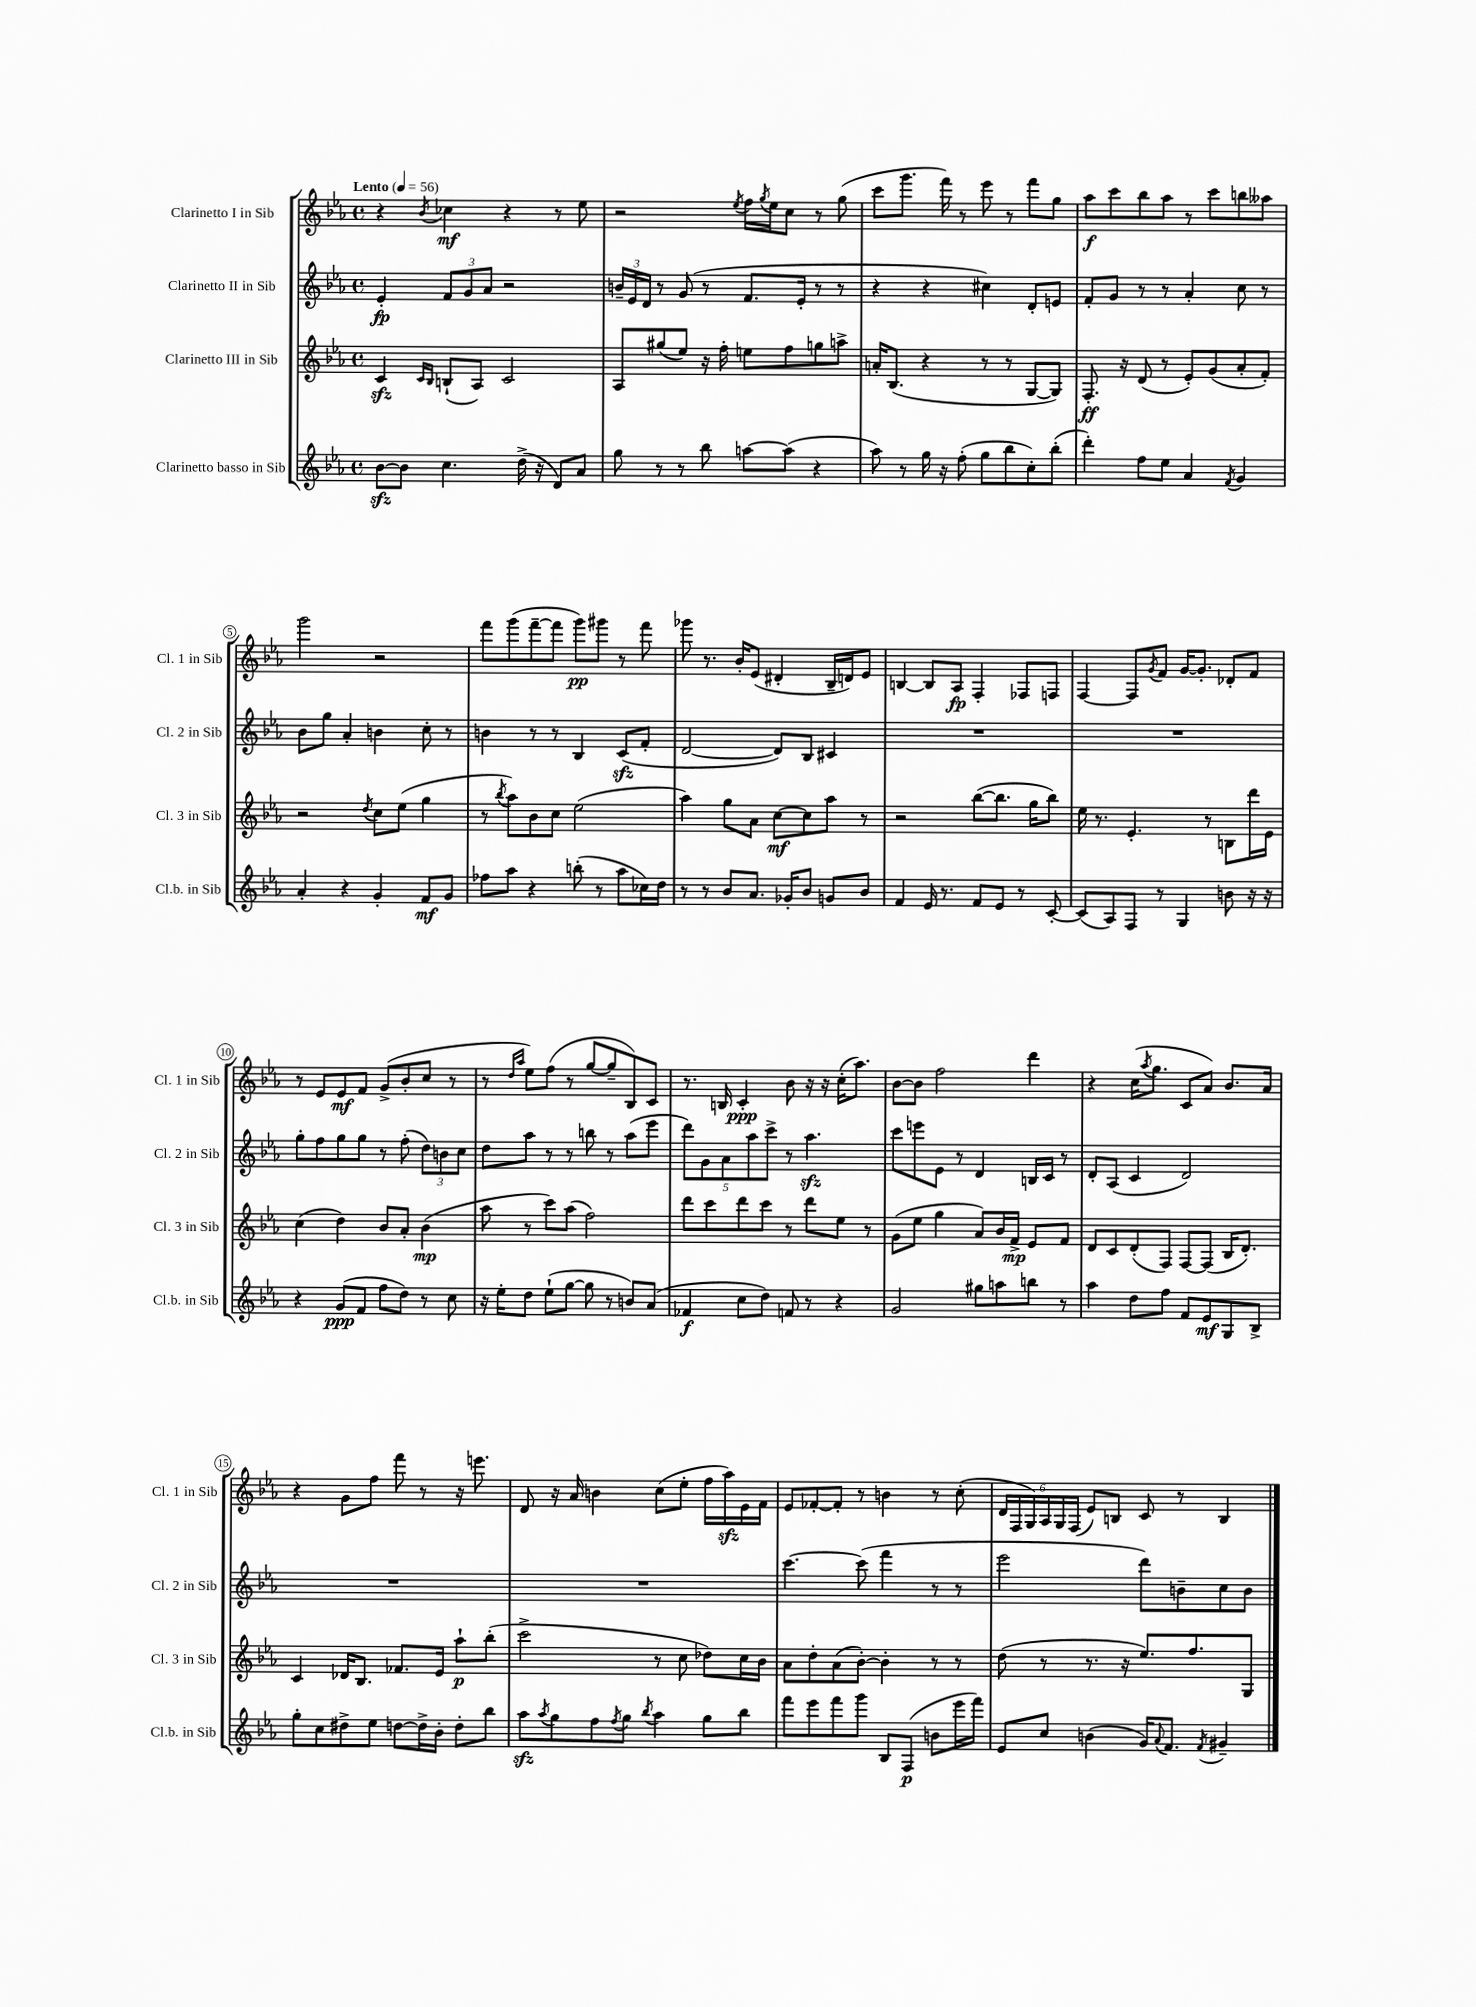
<<
\new StaffGroup <<
\new Staff = "s0" \with { instrumentName = "Clarinetto I in Sib" shortInstrumentName = "Cl. 1 in Sib" } {
    \clef treble \key ees \major \defaultTimeSignature \time 4/4 \tempo "Lento" 4 = 56
    r4 \acciaccatura { bes'8 } ces''4\mf r4 r8 ees''8 |
    r2 \acciaccatura { ees''8 } f''16 \acciaccatura { g''8 } ees''16 c''8 r8 g''8( |
    c'''8 g'''8. f'''16) r8 ees'''8 r8 f'''8 g''8 |
    aes''8\f c'''8 bes''8 aes''8 r8 c'''8 b''8 aeses''8 |
    g'''2 r2 |
    f'''8 g'''8( f'''8~-- f'''8 g'''8\pp) gis'''8 r8 f'''8 |
    ges'''8 r8. bes'16-. ees'8( dis'4-. bes16-- d'16) ees'8 |
    b4~ b8 aes8\fp f4-. fes8 f8 |
    f4~ f8 \acciaccatura { g'8 } f'8 g'16~ g'8.-. des'8-. f'8 |
    r8 ees'8 ees'8\mf f'8 g'8->( bes'8-. c''8 r8 |
    r8 \grace { d''16 aes''16 } ees''8) f''8( r8 g''8~ g''8-- bes8) c'8 |
    r8. b16 c'4-.\ppp bes'8 r16 r16 c''16-.( aes''8.) |
    bes'8~ bes'8 f''2 d'''4 |
    r4 c''16( \acciaccatura { aes''8 } g''8. c'8 aes'8) bes'8. aes'16 |
    r4 g'8 f''8 f'''8 r8 r16 e'''8. |
    d'8 r16 aes'16 b'4 c''8( ees''8-. f''16 aes''16\sfz) ees'16 f'16 |
    ees'8 fes'8~-. fes'8-. r8 b'4 r8 c''8-.( |
    \tuplet 6/4 { d'16 f16 g16) aes16 g16 f16( } ees'8) b8 c'8 r8 b4 \bar "|." |
}
\new Staff = "s1" \with { instrumentName = "Clarinetto II in Sib" shortInstrumentName = "Cl. 2 in Sib" } {
    \clef treble \key ees \major \defaultTimeSignature \time 4/4
    ees'4-.\fp \tuplet 3/2 { f'8 g'8 aes'8 } r2 |
    \tuplet 3/2 { b'16-- ees'16 d'16 } r8 g'8( r8 f'8. ees'16-. r8 r8 |
    r4 r4 cis''4) d'8-. e'8 |
    f'8-. g'8 r8 r8 aes'4-. c''8 r8 |
    bes'8 g''8 aes'4-. b'4 c''8-. r8 |
    b'4 r8 r8 bes4 c'8\sfz( f'8-. |
    d'2~ d'8) bes8 cis'4 |
    R1 |
    R1 |
    g''8-. f''8 g''8 g''8 r8 f''8-.( \tuplet 3/2 { d''8) b'8 c''8 } |
    d''8 aes''8 r8 r8 b''8 r8 aes''8( ees'''8 |
    \tuplet 5/4 { d'''8) g'8 aes'8 aes''8 c'''8-> } r8 aes''4.\sfz |
    c'''8 e'''8 ees'8 r8 d'4 b16 c'16 r8 |
    d'8-. aes8( c'4 d'2) |
    R1 |
    R1 |
    c'''4.~ c'''8( f'''4 r8 r8 |
    ees'''2 d'''8) b'8-- c''8 b'8 \bar "|." |
}
\new Staff = "s2" \with { instrumentName = "Clarinetto III in Sib" shortInstrumentName = "Cl. 3 in Sib" } {
    \clef treble \key ees \major \defaultTimeSignature \time 4/4
    c'4\sfz \grace { c'16 bes16 } b8-!( aes8) c'2 |
    aes8 gis''8( ees''8) r16 f''16-. e''8 f''8 g''8 a''8-> |
    a'16-. bes8.( r4 r8 r8 g8~ g8) |
    f8.-.\ff r16 d'8( r8 ees'8-.) g'8( aes'8-. f'8-.) |
    r2 \acciaccatura { d''8 } c''8 ees''8( g''4 |
    r8 \acciaccatura { bes''8 } aes''8) bes'8 c''8 ees''2( |
    aes''4) g''8 aes'8 c''8~\mf c''8 aes''8 r8 |
    r2 bes''8~( bes''8. g''16 bes''8) |
    ees''16 r8. ees'4.-. r8 b8 d'''16 ees'16 |
    c''4( d''4) bes'8 aes'8-. bes'4\mp( |
    aes''8 r8 c'''8) aes''8( f''2) |
    d'''8 c'''8 d'''8 c'''8 r8 d'''8 ees''8 r8 |
    g'8( ees''8 g''4 aes'8) bes'16 f'16->\mp ees'8 f'8 |
    d'8 c'8 d'8-.( f8) f8~ f8( bes16 d'8.-.) |
    c'4 des'16 bes8. fes'8. ees'16 aes''8-!\p bes''8-.( |
    c'''2-> r8 c''8 des''8) c''16 bes'16 |
    aes'8 d''8-. aes'8( bes'8~-.) bes'4-. r8 r8 |
    d''8( r8 r8. r16 ees''8.) f''8. g8 \bar "|." |
}
\new Staff = "s3" \with { instrumentName = "Clarinetto basso in Sib" shortInstrumentName = "Cl.b. in Sib" } {
    \clef treble \key ees \major \defaultTimeSignature \time 4/4
    bes'8~\sfz bes'8 c''4. d''16->( r16 d'8) aes'8 |
    g''8 r8 r8 bes''8 a''8~ a''8( r4 |
    aes''8) r8 g''16 r16 f''8-.( g''8 bes''8 c''8-.) bes''8-.( |
    d'''4-.) f''8 ees''8 aes'4 \acciaccatura { f'8 } g'4 |
    aes'4-. r4 g'4-. f'8\mf g'8 |
    fes''8 aes''8 r4 b''8-.( r8 aes''8 ces''16) d''16 |
    r8 r8 bes'8 aes'8. ges'16-. bes'8 g'8 bes'8 |
    f'4 ees'16 r8. f'8 ees'8 r8 c'8~-. |
    c'8( aes8) f8 r8 g4 b'8 r16 r16 |
    r4 g'8\ppp( f'8 f''8 d''8) r8 c''8 |
    r16 ees''16-. d''8 ees''8-!( g''8~ g''8 r8 b'8) aes'8( |
    fes'4\f c''8 d''8) f'8 r8 r4 |
    g'2 gis''8 a''8 b''8 r8 |
    aes''4 d''8 f''8 f'8 ees'8\mf g8 bes8-> |
    g''8-. c''8 dis''8-> ees''8 d''8~ d''16-> bes'16-. d''8-. bes''8 |
    aes''8\sfz \acciaccatura { aes''8 } g''8 f''8 \acciaccatura { f''8 } g''8 \acciaccatura { bes''8 } aes''4 g''8 bes''8 |
    f'''8 ees'''8 f'''8 g'''8 bes8 f8\p( b'8 ees'''16 f'''16) |
    ees'8 c''8 b'4( g'16) \appoggiatura { aes'8 } f'8. \acciaccatura { f'8 } gis'4-- \bar "|." |
}
>>
>>
\layout { \context { \Score \override BarNumber.stencil = #(make-stencil-circler 0.1 0.3 ly:text-interface::print) } }
